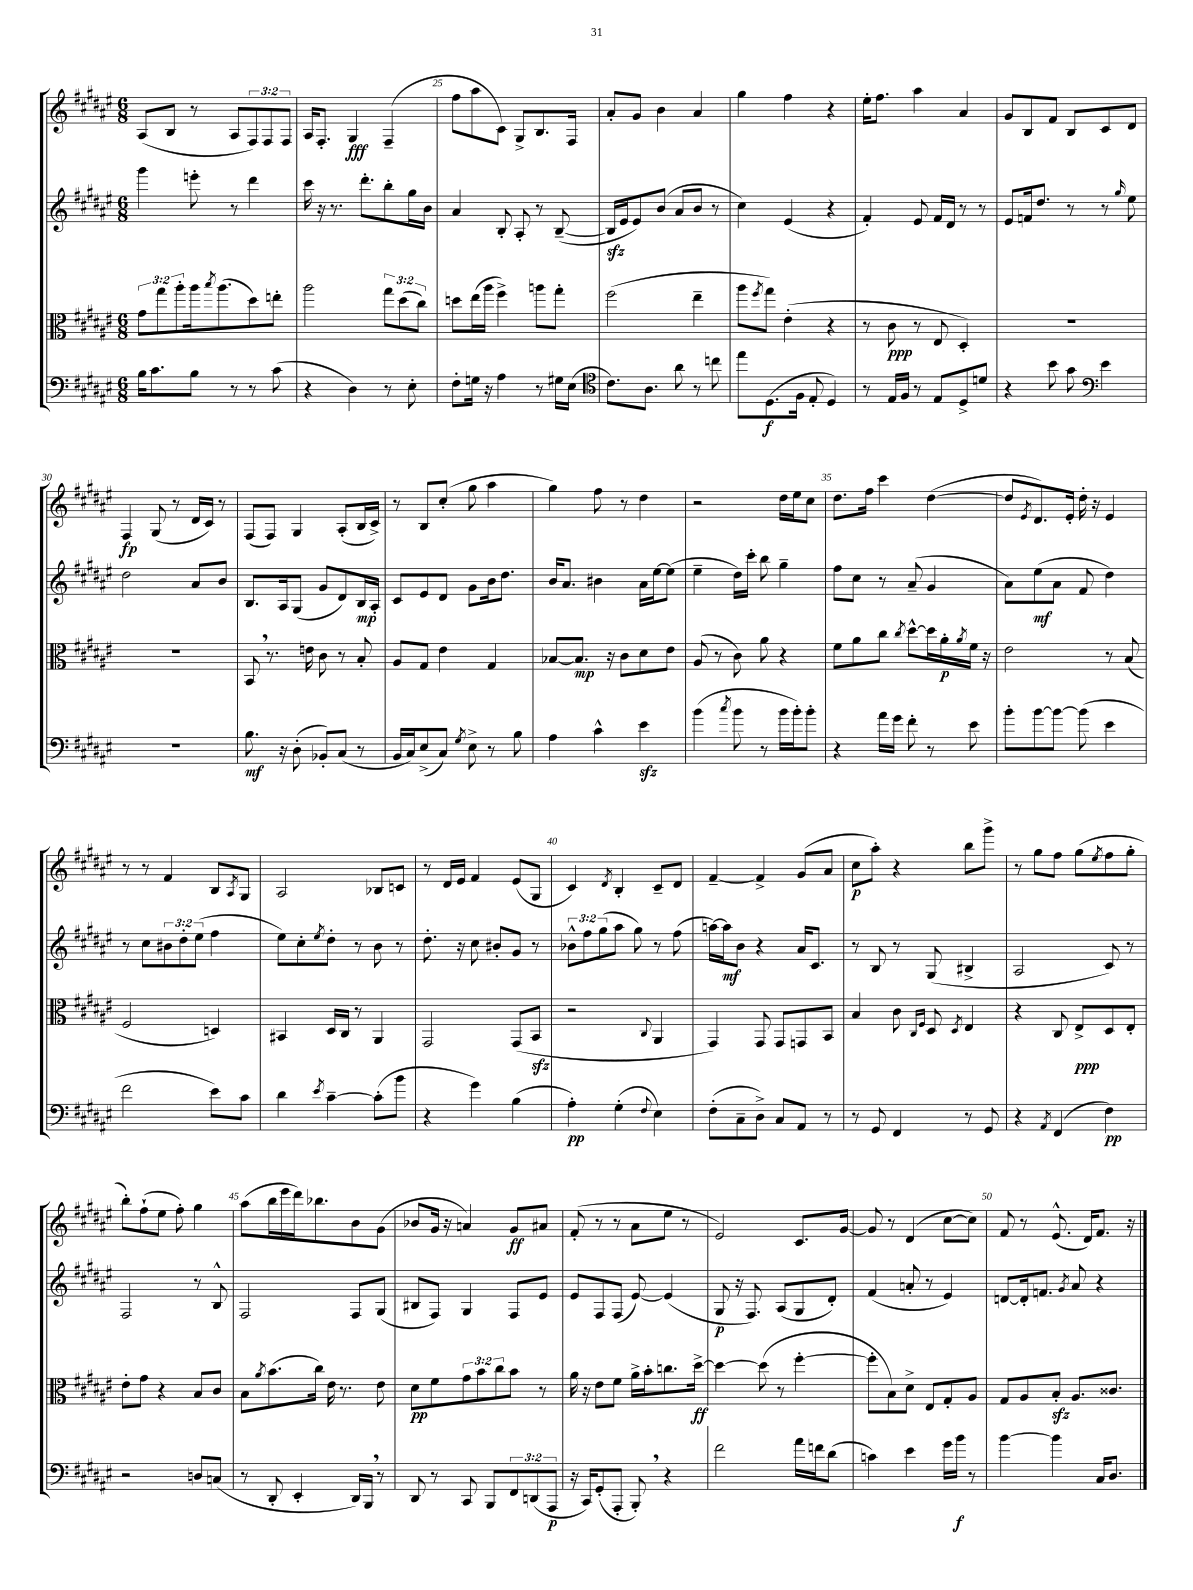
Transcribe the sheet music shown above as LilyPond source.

<<
\new StaffGroup <<
\new Staff = "s0" {
    \clef treble \key fis \major \numericTimeSignature \time 6/8 \override Staff.TupletNumber.text = #tuplet-number::calc-fraction-text
    ais8( b8 r8 ais8 \tuplet 3/2 { fis8) fis8 fis8 } |
    ais16 fis8.-. gis4\fff fis4--( |
    fis''8 ais''8 cis'8) gis8-> b8. fis16 |
    ais'8-. gis'8 b'4 ais'4 |
    gis''4 fis''4 r4 |
    eis''16-. fis''8. ais''4 ais'4 |
    gis'8 b8 fis'8 b8 cis'8 dis'8 |
    fis4\fp gis8( r8 dis'16 cis'16) r8 |
    fis8( fis8) gis4 ais8-.( b16 cis'16->) |
    r8 b8 cis''8-.( gis''8 ais''4 |
    gis''4) fis''8 r8 dis''4 |
    r2 dis''16 eis''16 cis''8 |
    dis''8. fis''16 cis'''4 dis''4~( |
    dis''8 \acciaccatura { eis'8 } dis'8.) eis'16-. dis''16-. r16 eis'4 |
    r8 r8 fis'4 b8 \acciaccatura { ais8 } gis8 |
    ais2 bes8 c'8 |
    r8 dis'16 eis'16 fis'4 eis'8( gis8 |
    cis'4) \acciaccatura { dis'8 } b4-. cis'8-- dis'8 |
    fis'4~-- fis'4-> gis'8( ais'8 |
    cis''8\p ais''8-.) r4 b''8 gis'''8-> |
    r8 gis''8 fis''8 gis''8( \acciaccatura { eis''8 } fis''8 gis''8-. |
    b''8-.) fis''8-!( eis''8 fis''8-.) gis''4 |
    ais''8( b''16 eis'''16 dis'''16) bes''8. b'8 gis'8( |
    bes'8 gis'16 r16 a'4) gis'8\ff ais'8 |
    fis'8-.( r8 r8 ais'8 eis''8 r8 |
    eis'2) cis'8. gis'16~ |
    gis'8 r8 dis'4( cis''8~ cis''8) |
    fis'8 r8 eis'8.-^( dis'16) fis'8. r16 \bar "|." |
}
\new Staff = "s1" {
    \clef treble \key fis \major \numericTimeSignature \time 6/8 \override Staff.TupletNumber.text = #tuplet-number::calc-fraction-text
    gis'''4 e'''8-. r8 dis'''4 |
    cis'''16 r16 r8. dis'''8.-. b''8-. gis''16 b'16 |
    ais'4 b8-. ais8-. r8 b8~--( |
    b16\sfz eis'16 eis'8) b'8( ais'8 b'8 r8 |
    cis''4) eis'4( r4 |
    fis'4-.) eis'8 fis'16 dis'16 r8 r8 |
    eis'8 f'16 dis''8. r8 r8 \grace { gis''16 } eis''8 |
    dis''2 ais'8 b'8 |
    b8. ais16 gis8( gis'8 dis'8) b16\mp ais16-. |
    cis'8 eis'8 dis'8 gis'8 b'16 dis''8. |
    b'16 ais'8. bis'4 ais'16 eis''16~ eis''8( |
    eis''4-- dis''16) cis'''16-. b''8 gis''4-- |
    fis''8 cis''8 r8 ais'8--( gis'4 |
    ais'8) eis''8\mf( ais'8 fis'8 dis''4) |
    r8 cis''8 \tuplet 3/2 { bis'8 dis''8-. eis''8( } fis''4 |
    eis''8) cis''8-. \acciaccatura { eis''8 } dis''8-. r8 b'8 r8 |
    dis''8.-. r16 cis''8 bis'8-. gis'8 r8 |
    \tuplet 3/2 { bes'8-^ fis''8 gis''8( } ais''8 gis''8) r8 fis''8( |
    a''16~) a''16\mf b'8 r4 ais'16 cis'8. |
    r8 b8 r8 gis8( bis4-> |
    ais2 cis'8) r8 |
    fis2 r8 b8-^ |
    fis2 fis8 gis8( |
    bis8 fis8) gis4 fis8 eis'8 |
    eis'8 fis8 fis8( eis'8~) eis'4( |
    gis8\p r16 fis8.) ais8( gis8 dis'8-.) |
    fis'4( a'8-. r8 eis'4) |
    d'8~ d'16-. f'8. \acciaccatura { gis'8 } ais'8 r4 \bar "|." |
}
\new Staff = "s2" {
    \clef alto \key fis \major \numericTimeSignature \time 6/8 \override Staff.TupletNumber.text = #tuplet-number::calc-fraction-text
    \tuplet 3/2 { gis'8 gis''8 ais''8-. } ais''16 \acciaccatura { b''8 } ais''8.( dis''8) e''8-. |
    ais''2 \tuplet 3/2 { gis''8 dis''8( cis''8) } |
    d''8 eis''16( ais''16 fis''4->) a''8 gis''8-. |
    fis''2( eis''4-- |
    ais''8 \acciaccatura { fis''8 } gis''8) eis'4-.( r4 |
    r8 cis'8\ppp r8 eis8 dis4-.) |
    R2. |
    R2. |
    b,8 \breathe r8. e'16 cis'8 r8 b8-. |
    ais8 gis8 eis'4 gis4 |
    bes8~ bes8.\mp r16 cis'8 dis'8 eis'8 |
    ais8( r8 cis'8) ais'8 r4 |
    fis'8 ais'8 cis''8 \acciaccatura { cis''8 } dis''8~-^ dis''16 ais'16-.\p \acciaccatura { ais'8 } fis'16 r16 |
    eis'2 r8 b8( |
    fis2 d4) |
    bis,4 dis16 cis16 r8 ais,4 |
    gis,2 gis,8( b,8\sfz |
    r2 \appoggiatura { cis8 } ais,4 |
    gis,4) gis,8 gis,8 g,8 b,8 |
    b4 cis'8 \grace { cis16 fis16 } dis8 \acciaccatura { dis8 } eis4 |
    r4 cis8 eis8->\ppp dis8 eis8-. |
    eis'8-. gis'8 r4 b8 cis'8 |
    b8 \acciaccatura { ais'8 } b'8.( cis''16) eis'16 r8. eis'8 |
    dis'8\pp fis'8 \tuplet 3/2 { gis'8 b'8 cis''8 } b'8 r8 |
    ais'16 r16 eis'8 fis'8 ais'16-> b'16-. c''8. dis''16~->\ff |
    dis''4~ dis''8( r8 fis''4~-. |
    fis''8-. b8) dis'8-> eis8 gis8-. ais8 |
    gis8 ais8 b8-.\sfz ais8. cisis'8. \bar "|." |
}
\new Staff = "s3" {
    \clef bass \key fis \major \numericTimeSignature \time 6/8 \override Staff.TupletNumber.text = #tuplet-number::calc-fraction-text
    b16 cis'8. b8 r8 r8 cis'8( |
    r4 dis4) r8 eis8-. |
    fis8-. g16 r16 ais4 r8 gis16 eis16( |
    \clef tenor cis'8.) ais8. ais'8 r8 c''8 |
    eis''8 dis8.\f( fis16 eis8-. dis4) |
    r8 eis16 fis16 r8 eis8 dis8-> d'8 |
    r4 b'8 gis'8 \clef bass eis'4 |
    R2. |
    b8.\mf r16 dis8-.( bes,8-.) cis8( r8 |
    b,16 cis16) eis8->( cis8) \acciaccatura { gis8 } eis8-> r8 b8 |
    ais4 cis'4-^ eis'4\sfz |
    b'4( \acciaccatura { cis''8 } b'8 r8 b'16 b'16-.) b'8-. |
    r4 ais'16 gis'16 fis'8-. r8 eis'8 |
    b'8-. b'8~ b'8~ b'8( eis'4 |
    fis'2 eis'8) cis'8 |
    dis'4 \acciaccatura { eis'8 } cis'4~-- cis'8-.( b'8 |
    r4 gis'4) b4( |
    ais4-.\pp) gis4-.( \appoggiatura { fis8 } eis4) |
    fis8-.( cis8-- dis8->) cis8 ais,8 r8 |
    r8 gis,8 fis,4 r8 gis,8 |
    r4 \acciaccatura { ais,8 } fis,4( fis4\pp) |
    r2 d8 c8( |
    r8 dis,8-. eis,4-. dis,16) b,,16 \breathe r8 |
    dis,8 r8 cis,8 b,,8 \tuplet 3/2 { fis,8 d,8( ais,,8\p } |
    r16 cis,16) gis,8-.( ais,,8-. b,,8-.) \breathe r4 |
    fis'2 ais'16 f'16 dis'8( |
    c'4) eis'4 gis'16 b'16\f r8 |
    b'4~ b'4 cis16 dis8. \bar "|." |
}
>>
>>
\layout { \context { \Score currentBarNumber = #23 \override BarNumber.break-visibility = ##(#f #t #t) barNumberVisibility = #(every-nth-bar-number-visible 5) } }
